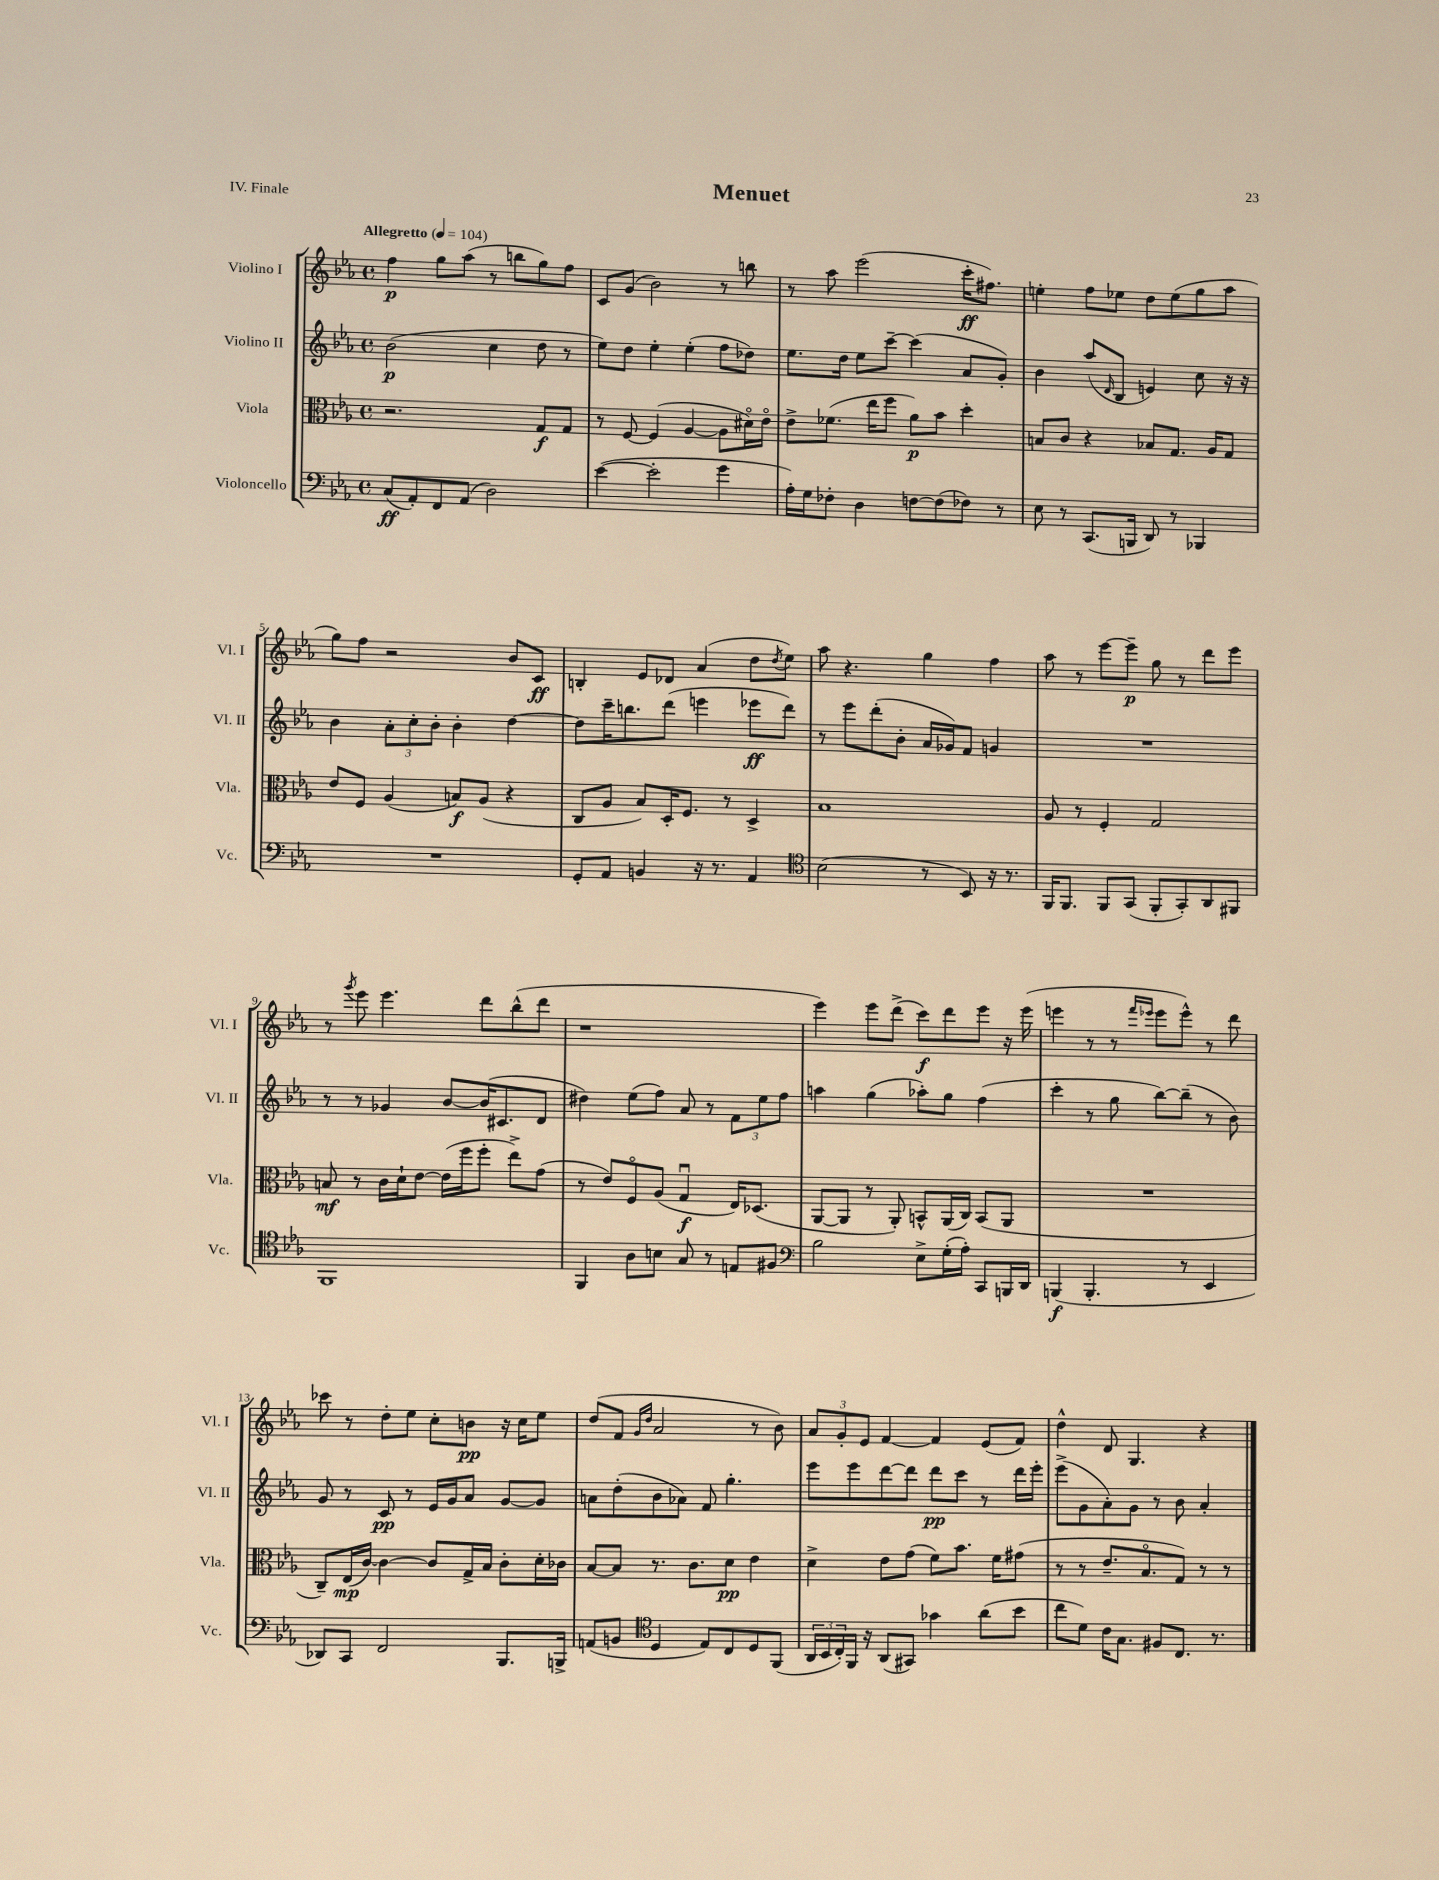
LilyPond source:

\header { title = "Menuet" piece = "IV. Finale" }
<<
\new StaffGroup <<
\new Staff = "s0" \with { instrumentName = "Violino I" shortInstrumentName = "Vl. I" } {
    \clef treble \key ees \major \defaultTimeSignature \time 4/4 \tempo "Allegretto" 4 = 104
    f''4\p g''8 aes''8( r8 b''8 g''8) f''8 |
    c'8 g'8( bes'2) r8 b''8 |
    r8 aes''8 ees'''2( c'''16-.\ff fis''8.) |
    e''4-. f''8 ees''8 d''8 ees''8( g''8 aes''8 |
    g''8) f''8 r2 bes'8 c'8\ff |
    b4-. ees'8 des'8 aes'4( d''8 \acciaccatura { d''8 } ees''8) |
    aes''8 r4. g''4 f''4 |
    aes''8 r8 ees'''8~ ees'''8--\p g''8 r8 d'''8 ees'''8 |
    r8 \acciaccatura { g'''8 } ees'''8 ees'''4. d'''8 bes''8-^( d'''8 |
    r1 |
    ees'''4) ees'''8 d'''8->( c'''8\f) d'''8 ees'''8 r16 ees'''16( |
    e'''4 r8 r8 \grace { f'''16 ees'''16 } ees'''8 ees'''8-^) r8 d'''8 |
    ces'''8 r8 d''8-. ees''8 c''8-. b'8\pp r16 c''16 ees''8 |
    d''8( f'8 \grace { g'16 d''16 } aes'2 r8 bes'8) |
    \tuplet 3/2 { aes'8 g'8-. ees'8 } f'4~ f'4 ees'8( f'8) |
    d''4-^ d'8 g4. r4 \bar "|." |
}
\new Staff = "s1" \with { instrumentName = "Violino II" shortInstrumentName = "Vl. II" } {
    \clef treble \key ees \major \defaultTimeSignature \time 4/4
    bes'2\p( c''4 d''8 r8 |
    ees''8) d''8 ees''4-. ees''4-.( f''8 des''8) |
    ees''8. d''16 ees''8 c'''8~-- c'''4( aes'8 g'8-.) |
    bes'4 aes''8( \grace { d'16 } bes8 e'4) c''8 r16 r16 |
    bes'4 \tuplet 3/2 { aes'8-. c''8-. bes'8-. } bes'4-. d''4~ |
    d''8 c'''16-- b''8. d'''8( e'''4 ees'''8\ff d'''8) |
    r8 ees'''8 d'''8-.( bes'8-. aes'16 ges'16) f'8 g'4 |
    R1 |
    r8 r8 ges'4 bes'8~ bes'16( cis'8. d'8 |
    dis''4) ees''8( f''8) aes'8 r8 \tuplet 3/2 { f'8 ees''8 f''8 } |
    a''4 g''4( aes''8-.) g''8 f''4( |
    c'''4-. r8 g''8 bes''8~) bes''8--( r8 bes'8) |
    g'8 r8 c'8\pp r8 ees'16 g'16 aes'8 g'8~ g'8 |
    a'8 d''8-.( bes'8 aes'8) f'8 g''4.-. |
    ees'''8 ees'''8 d'''8~ d'''8 d'''8\pp c'''8 r8 d'''16 ees'''16-. |
    ees'''8->( g'8 aes'8-.) g'8 r8 bes'8 aes'4-. \bar "|." |
}
\new Staff = "s2" \with { instrumentName = "Viola" shortInstrumentName = "Vla." } {
    \clef alto \key ees \major \defaultTimeSignature \time 4/4
    r2. g8\f g8 |
    r8 f8~ f4( aes4~ aes8 dis'16\flageolet) ees'16\flageolet |
    ees'8-> fes'8.( ees''16 f''8 aes'8\p) bes'8 d''4-. |
    b8 c'8 r4 bes8 g8. aes16 g8 |
    ees'8 f8 aes4( b8\f) aes8( r4 |
    c8 aes8 bes8) d16-. f8. r8 d4-> |
    bes1 |
    aes8 r8 f4-. g2 |
    b8\mf r8 c'16 d'16-! ees'8~ ees'16( f''16 f''8-. ees''8->) g'8( |
    r8 ees'8) f8\flageolet aes8( g4\downbow\f ees16) des8.( |
    aes,8~ aes,8 r8 aes,8-.) b,8-^ aes,16( c16) b,8( aes,8 |
    R1 |
    c8--) ees16\mp( c'16~) c'4~ c'8 g16-> bes16 c'8-. d'16-. ces'16 |
    bes8~ bes8 r8. c'8. d'8\pp ees'4 |
    d'4-> ees'8 g'8( f'8) bes'8. f'16 gis'8( |
    r8 r8 ees'8.-- bes8.\flageolet g8) r8 r8 \bar "|." |
}
\new Staff = "s3" \with { instrumentName = "Violoncello" shortInstrumentName = "Vc." } {
    \clef bass \key ees \major \defaultTimeSignature \time 4/4
    c8\ff( aes,8-.) f,8 aes,8( d2) |
    ees'4~( ees'2-. g'4 |
    aes16-.) g16 fes8-. d4 f8~ f8( fes8) r8 |
    ees8 r8 c,8.( b,,16 d,8) r8 bes,,4 |
    R1 |
    g,8-. aes,8 b,4 r16 r8. aes,4 |
    \clef tenor bes2( r8 bes,8) r16 r8. |
    f,16 f,8. f,8 g,8( f,8-. g,8-.) aes,8 fis,8 |
    f,1 |
    f,4 aes8 b8 g8 r8 e8 fis8 |
    \clef bass bes2 ees8-> g16-.( aes16-.) c,8 b,,16 d,16 |
    b,,4\f( b,,4.-. r8 ees,4 |
    des,8) c,8 f,2 bes,,8. b,,16-> |
    a,8( b,8 \clef tenor d4 ees8) c8 d8 f,8( |
    \tuplet 3/2 { aes,16 bes,16 c16-.) } f,16 r16 aes,8( gis,8) ges'4 aes'8( bes'8 |
    c''8 d'8) c'16 g8. fis8 c8. r8. \bar "|." |
}
>>
>>
